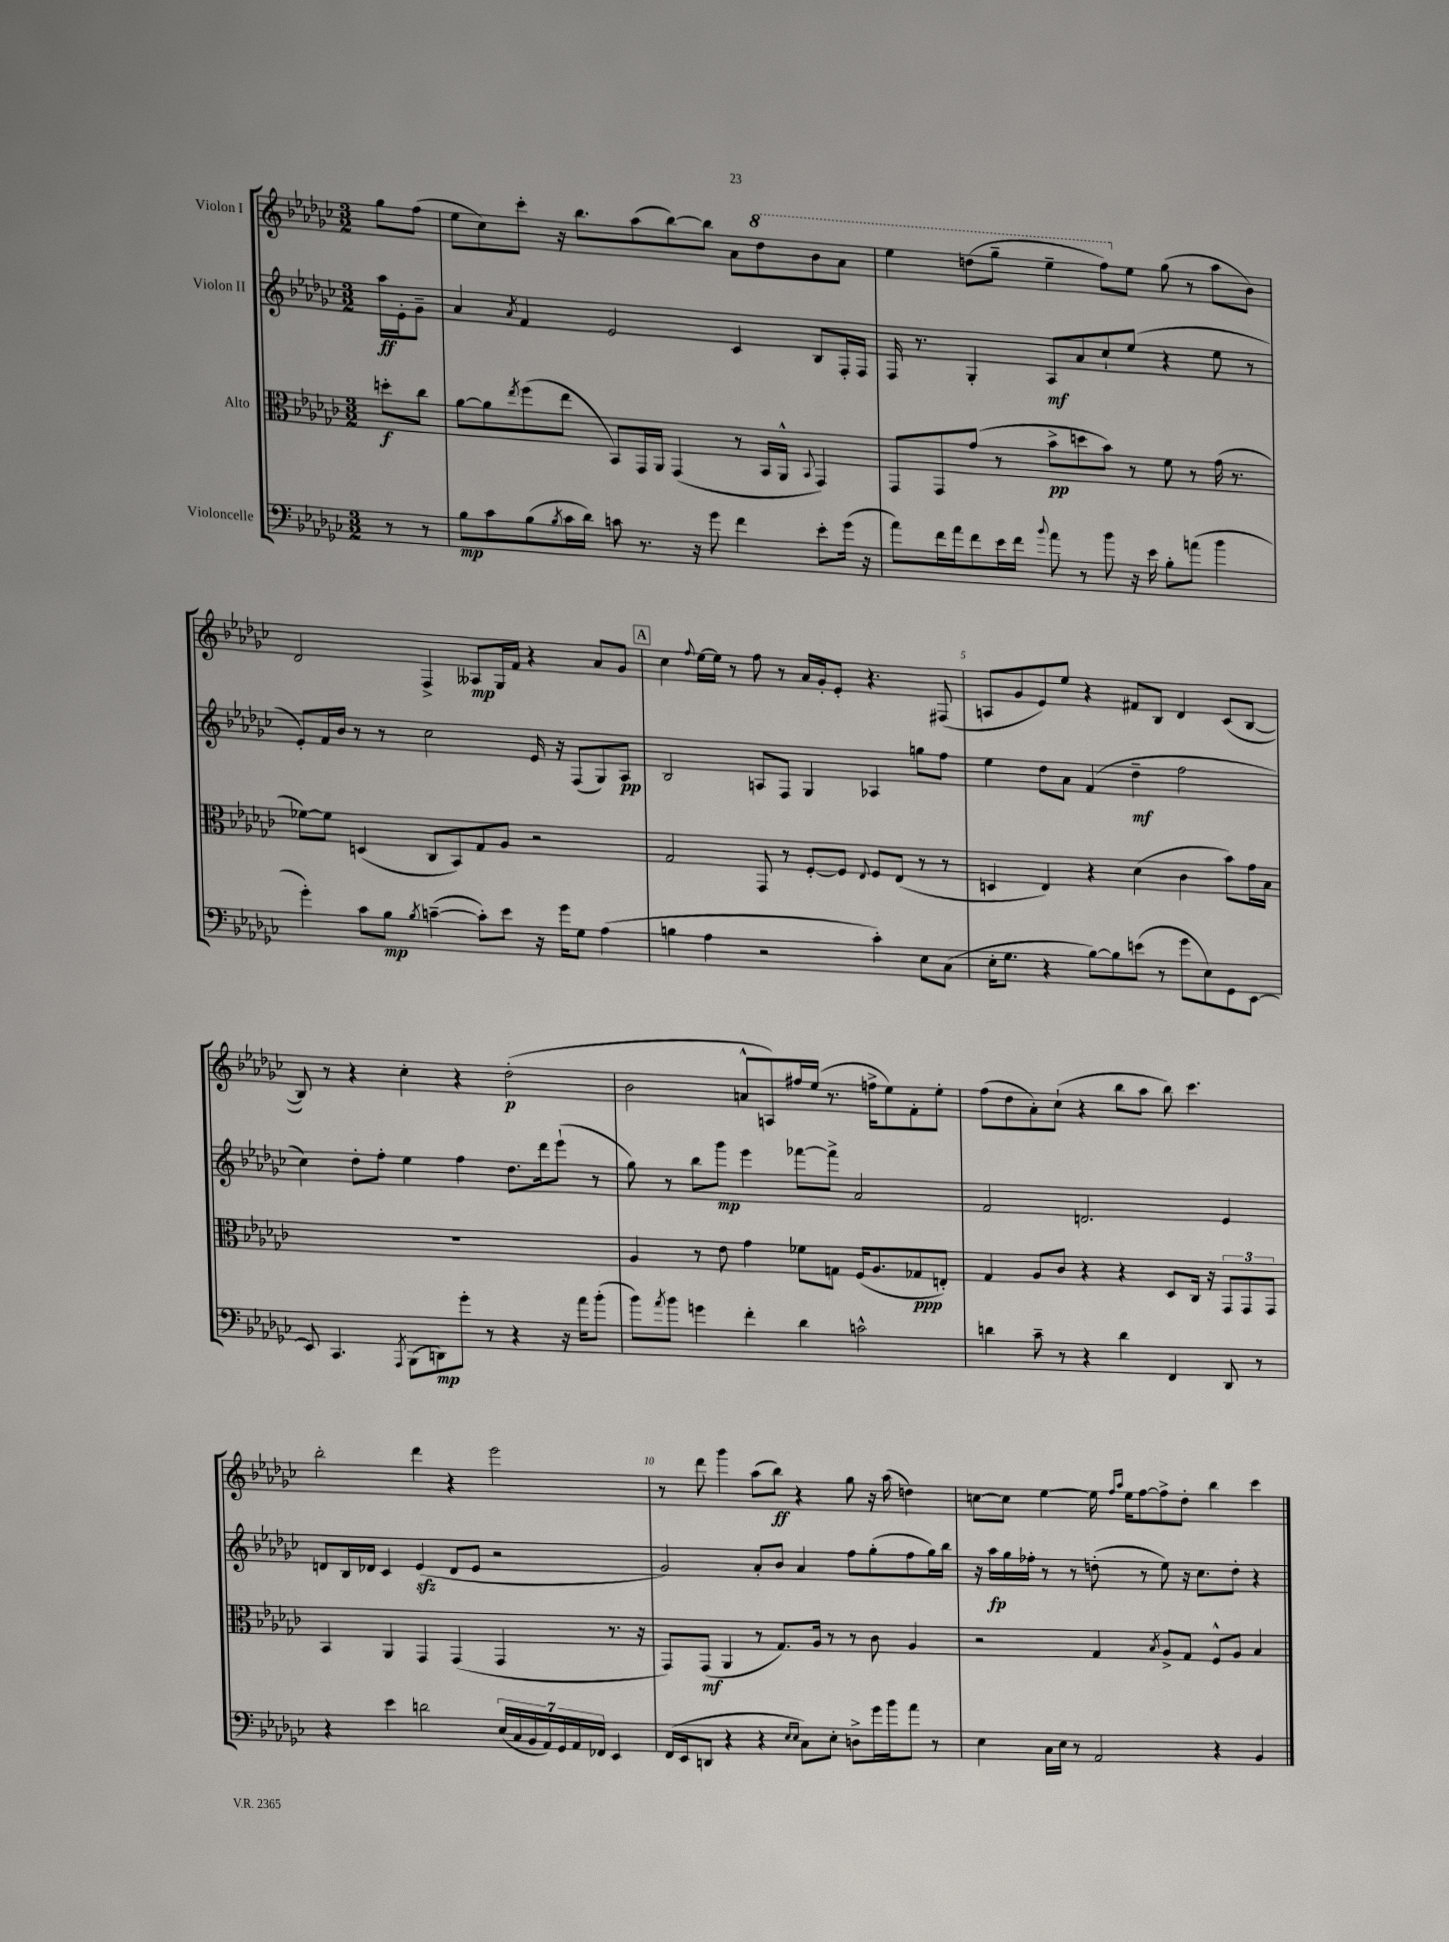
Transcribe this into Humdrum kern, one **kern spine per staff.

**kern	**kern	**kern	**kern
*staff4	*staff3	*staff2	*staff1
*clefF4	*clefC3	*clefG2	*clefG2
*k[b-e-a-d-g-c-]	*k[b-e-a-d-g-c-]	*k[b-e-a-d-g-c-]	*k[b-e-a-d-g-c-]
*M3/2	*M3/2	*M3/2	*M3/2
8r	8dd'	16aa-	8gg-
.	.	16e-'	.
8r	8cc-	8g-~	(8ff
=	=	=	=
8B-	[8a-	4a-	8ee-
8c-	8a-]	.	8cc-)
.	8qee-	8qa-	.
(8B-	(8ff	4f	8ccc-'
8qB-	.	.	.
16c-	8ee-	.	16r
16d-)	.	.	8.bb-
8c	8BB-)	2e-	.
8.r	16GG-	.	(8aa-
.	16AA-	.	.
.	(4GG-	.	[8bb-)
16r	.	.	.
8g-	.	.	8bb-]
4f	8r	4c-	8a-
.	16BB-	.	8ddd-
.	16AA-^^	.	.
.	8qqBB-	.	.
8e-'	4GG-)	8B-	8bb-
(16g-	.	16F'	8aa-
16r	.	16F	.
=	=	=	=
8a-)	8GG-	16F	4eee-
.	.	8.r	.
16f	8GG-	.	.
16a-	.	.	.
8f	(8g-	4G-'	(8ddd
16e-	8r	.	8ggg-~
16f	.	.	.
8qqb-	.	.	.
8a-	8b-^	8A-	4eee-~
8r	8dd	8a-	.
8b-	8b-)	8cc-`	8fff)
16r	8r	(8ee-	8ee-
16e-	.	.	.
8B-'	8f	4r	(8gg-
(8a	8r	.	8r
4b-	(16g-	8ee-	8aa-
.	8.r	.	.
.	.	8r	8b-)
=	=	=	=
4g-')	[8f-)	8e-')	2d-
.	8f-]	16f	.
.	.	16b-	.
8c-	(4D	8r	.
8B-	.	8r	.
8qB-	.	.	.
([4c~	8C-	2cc-	4F^
.	8BB-)	.	.
8c'])	8G-	.	8A--
8e-	8A-	.	16G-
.	.	.	16f
16r	2r	16e-	4r
16g-	.	16r	.
8G-	.	(8F	.
(4A-	.	8G-)	8a-
.	.	8A-	8g-
=	=	=	=
4B	2G-	2B-	4cc-
.	.	.	8qqff
4A-	.	.	[16ee-
.	.	.	16ee-]
.	.	.	8r
2r	8GG-	8A	8ff
.	8r	8F	8r
.	[8F'	4G-	16a-
.	.	.	16g-'
.	8F]	.	8e-'
.	8qqE-	.	.
4c-')	8F	4A-	4.r
.	(8E-	.	.
8E-	8r	8gg	.
(8C-	8r	8ff	(8F#
=	=	=	=
16E-'	4D	4ee-	8A
8.G-	.	.	.
.	.	.	8g-
4r	4E-)	8dd-	8e-)
.	.	8a-	8ee-
[8B-)	4r	(4f	4r
8B-]	.	.	.
(8e	(4d-	4dd-~	8f#
8r	.	.	8B-
8g-	4c-	2ff	4d-
8E-)	.	.	.
8GG-	8b-)	.	(8c-
[8EE-	16g-	.	[8B-
.	16B-	.	.
=	=	=	=
8EE-]	1.r	4cc-)	8B-])
4.CC-	.	.	8r
.	.	8dd-'	4r
.	.	8ff'	.
8qAAA-	.	.	.
(8BBB-	.	4ee-	4cc-'
8DD)	.	.	.
8g-'	.	4ff	4r
8r	.	.	.
4r	.	8.dd-	(2dd-'
.	.	16ddd-	.
16r	.	(8eee-`	.
16a-	.	.	.
(8b-'	.	8r	.
=	=	=	=
8b-)	4A-	8gg-)	2b-
8qa-	.	.	.
8b-	.	8r	.
4g	8r	8bb-	.
.	8e-	8ggg-	.
4f'	4g-	4eee-	8a^^
.	.	.	8A)
4d-	8f-	[8fff-	16ff#
.	.	.	(16ee-
.	8G	8fff-^]	8.r
2c^^	(16F	2a-	.
.	8.A-	.	16ff^
.	.	.	8ee-)
.	8G-	.	8f'
.	8E')	.	8ee-'
=	=	=	=
4d	4G-	2f	(8ff
.	.	.	8dd-
8c-~	8A-	.	8a-')
8r	8c-	.	(8cc-`
4r	4r	2.d	4r
4d	4r	.	8bb-
.	.	.	8aa-
4FF	8D-	.	8bb-)
.	16C-	.	4.ccc-
.	16r	.	.
8DD-	12GG-	4e-	.
.	12GG-	.	.
8r	.	.	.
.	12GG-	.	.
=	=	=	=
4r	4BB-	8d	2bb-'
.	.	16B-	.
.	.	16d-	.
4e-	4AA-	4c-	.
2d	4GG-	(4e-	4ddd-
.	(4GG-	8d-	4r
.	.	8e-	.
(28E-	4GG-	2r	2eee-
28C-	.	.	.
28BB-	.	.	.
28AA-)	.	.	.
28GG-	.	.	.
28AA-	.	.	.
28FF-	.	.	.
4EE-	8.r	.	.
.	16r	.	.
=	=	=	=
(16FF	8GG-)	2g-)	8r
16EE-	.	.	.
8DD	(8GG-	.	8ddd-
4r	4AA-	.	4ggg-
4r	8r	8a-'	(8aa-
.	8.G-)	8b-	8bb-)
16qqE-	.	.	.
16qqE-	.	.	.
8C-)	.	4a-	4r
.	16A-	.	.
8E-'	8r	.	.
8D^	8r	8ff	8gg-
16g-	8c-	(8gg-'	16r
16b-	.	.	(16aa-
8a-	4A-	8ff	4dd)
8r	.	16gg-)	.
.	.	16bb-	.
=	=	=	=
4E-	2r	16r	[8cc
.	.	16aa-	.
.	.	16gg-	8cc]
.	.	16ff-'	.
16C-	.	8r	[4ee-
16E-	.	.	.
8r	.	8r	.
2AA-	4G-	(8dd'	16ee-]
.	.	.	16qqff
.	.	.	16qqaa-
.	.	.	16ee-
.	.	8r	[8ff
.	8qB-	.	.
.	8A-^	8ee-)	8ff^]
.	8G-	16r	8dd-'
.	.	8.cc-	.
4r	8F^^	.	4bb-
.	8A-	8dd'	.
4BB-	4B-	4r	4ccc-
==	==	==	==
*-	*-	*-	*-
